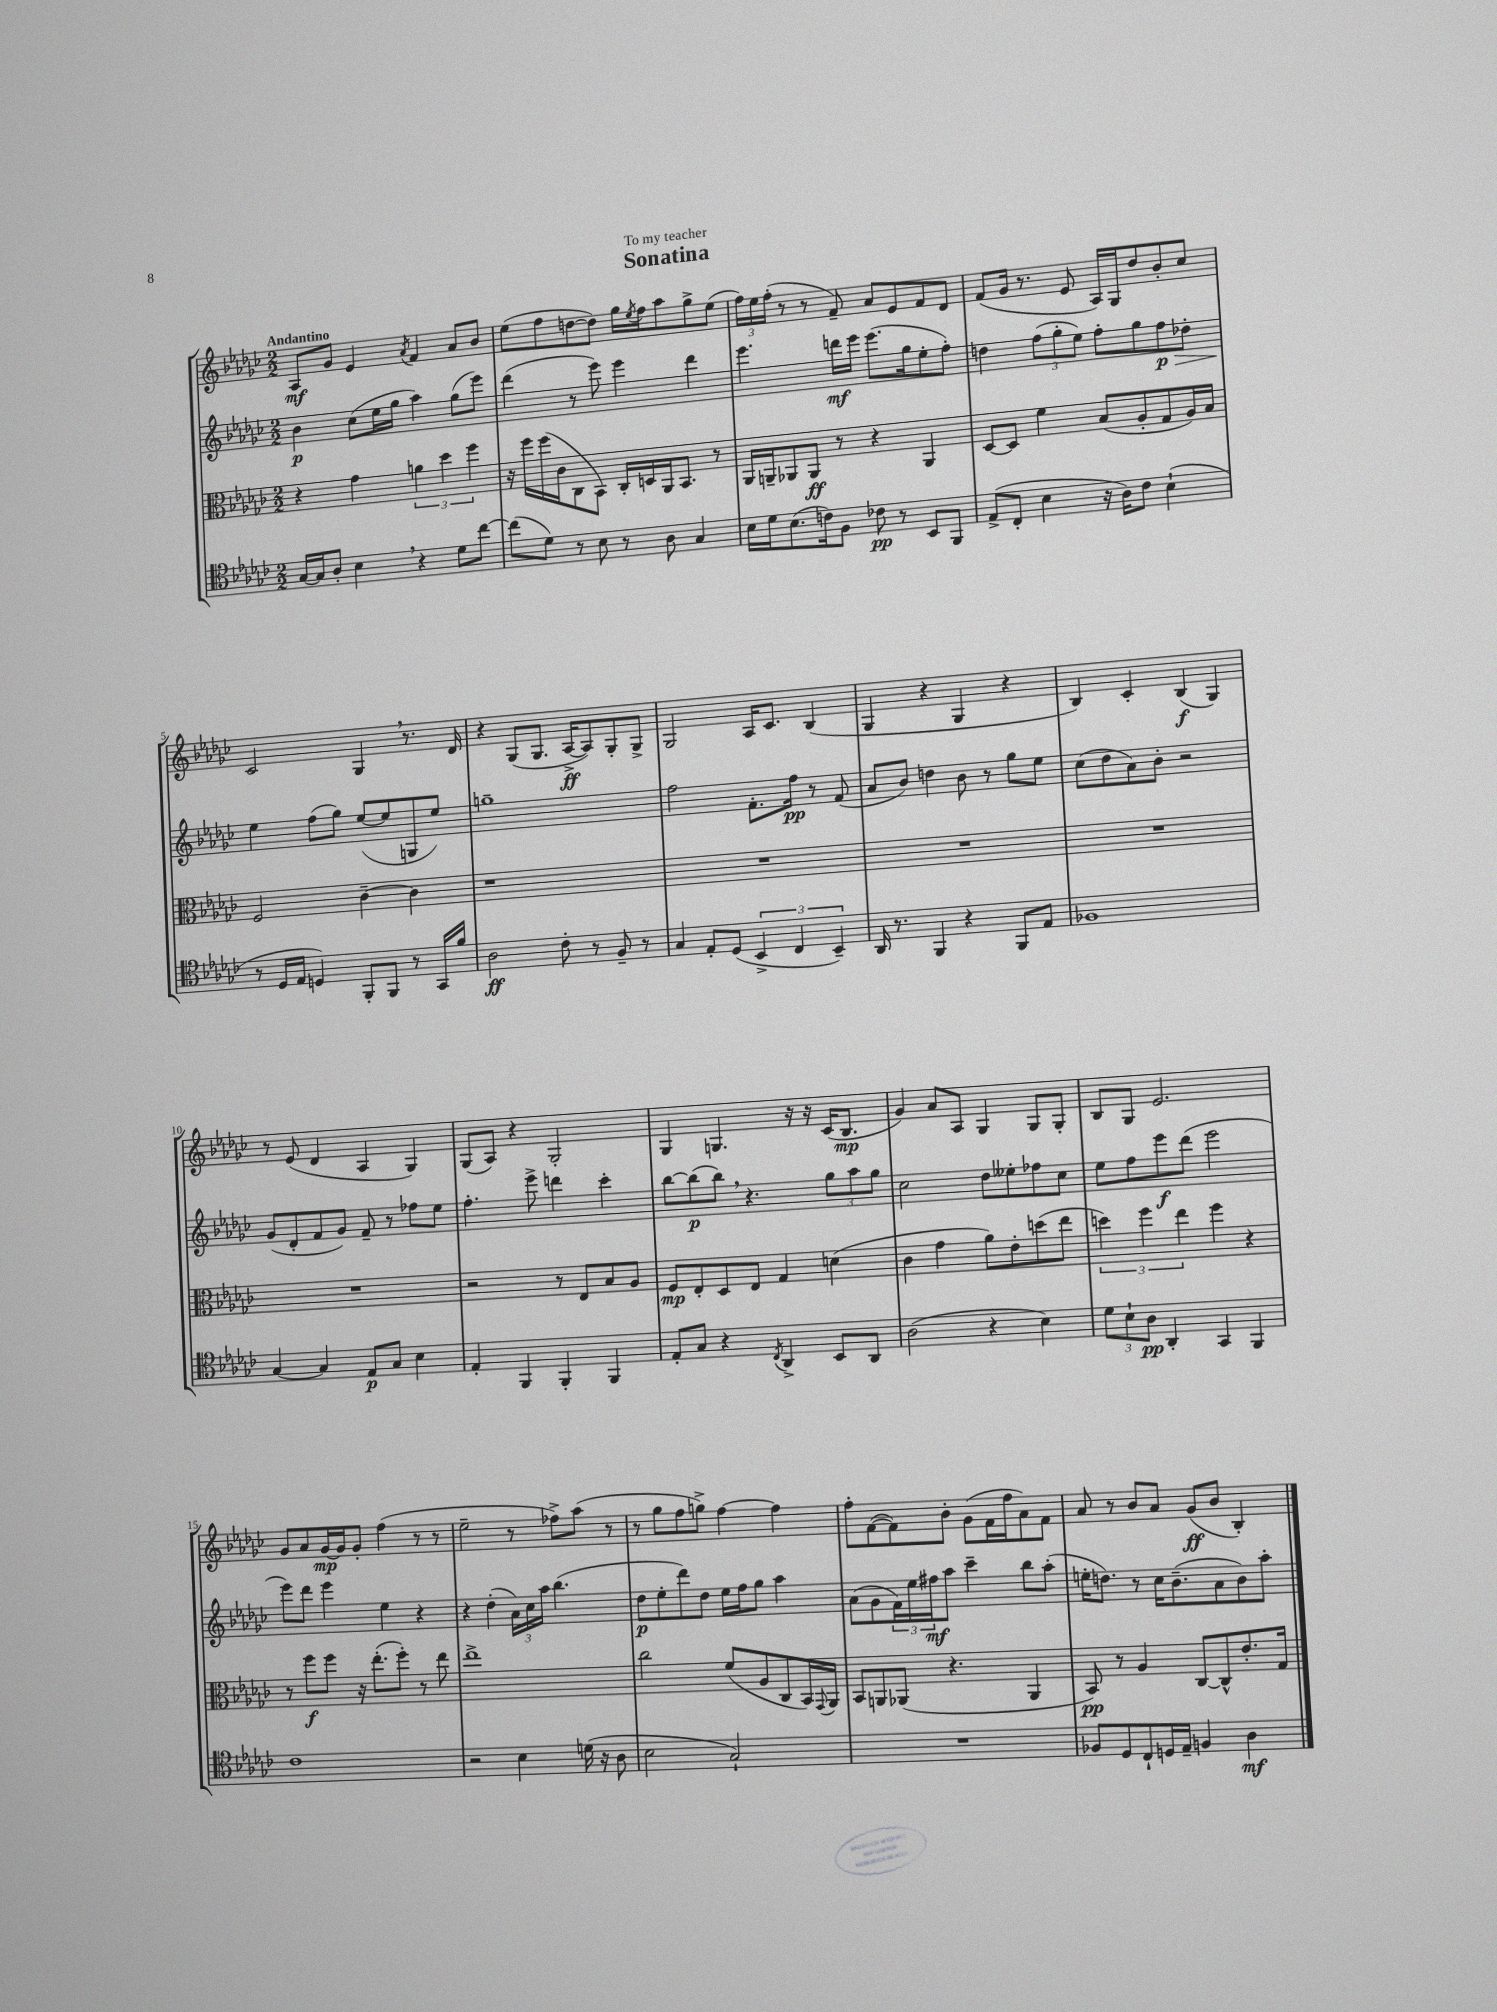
\header { title = "Sonatina" dedication = "To my teacher" }
<<
\new StaffGroup <<
\new Staff = "s0" {
    \clef treble \key ges \major \numericTimeSignature \time 2/2 \tempo "Andantino"
    aes8\mf ges'8 ees'4 \acciaccatura { aes'8 } f'4 aes'8 bes'8 |
    ees''8( f''8 d''8~ d''8) ges''16 \acciaccatura { ees''8 } f''16 aes''8 ges''8-> ees''8( |
    \tuplet 3/2 { f''16) ees''16 f''16-.( } r8 r8 f'8--) aes'8 ees'8 f'8 des'8 |
    f'8( ges'16 r8. ees'8 aes16) ges16 des''8 bes'8-. ces''8 |
    ces'2 ges4 \breathe r8. des'16 |
    r4 ges8( ges8. aes16~->\ff aes8) ges8-. ges8-> |
    ges2 aes16 ces'8. bes4( |
    ges4 r4 ges4 r4 |
    bes4) ces'4-. bes4\f( ges4) |
    r8 ees'8( des'4 aes4 ges4) |
    ges8( aes8) r4 ges2-. |
    ges4 g4. r16 r16 ces'16( bes8.\mp |
    ges'4) aes'8 aes8 ges4 ges8 ges8-. |
    bes8 ges8 ees'2. |
    ges'8 aes'8 ges'16~\mp ges'16 ges'8-. f''4( r8 r8 |
    ees''2-- r8 fes''8->) aes''8( r8 |
    r8 ges''8 f''8 g''8->) f''4~ f''4 |
    f''8-. f'8~( f'8) bes'8-. ges'8( f'16 f''16 aes'8) f'8 |
    aes'8 r8 bes'8 aes'8 ges'8\ff( bes'8 bes4-.) \bar "|." |
}
\new Staff = "s1" {
    \clef treble \key ges \major \numericTimeSignature \time 2/2
    bes'4\p ces''8( ees''16 ges''16 aes''4) ges''8( ees'''8) |
    des'''4( r8 ees'''8) ees'''4 des'''4 |
    ees'''4. d'''16\mf ees'''16 ees'''8.( ges''16 ees''8-. f''8-.) |
    d''4 \tuplet 3/2 { f''8( ges''8-. ees''8) } f''8-. ges''8 f''8\p\> des''8-. |
    ees''4\! f''8( ges''8) ees''8~( ees''8 g8 ees''8) |
    g''1-- |
    f''2 f'8.-. f''16\pp r8 f'8( |
    aes'8 bes'8) d''4 bes'8 r8 ges''8 ees''8 |
    ces''8( des''8 aes'8) bes'8-. r2 |
    ges'8( des'8-. f'8 ges'8) f'8-- r8 fes''8 ees''8 |
    f''4.-. ees'''8-> d'''4 ces'''4-. |
    bes''8~ bes''8\p( bes''8) \breathe r4. \tuplet 3/2 { ges''8 aes''8 ges''8 } |
    ces''2 des''8 eeses''8-. fes''8 ces''8 |
    ees''8 f''8 ees'''8\f des'''8( ees'''2 |
    ees'''8) des'''8 ees'''4 ees''4 r4 |
    r4 des''4-.( \tuplet 3/2 { aes'16) ces''16 aes''16 } bes''4.( |
    des''8\p ees''8-. des'''8) des''8 ees''16 f''16 ges''8 aes''4 |
    aes'8( ges'8 \tuplet 3/2 { f'16) ees''16 fis''16\mf } aes''8 ces'''4-- bes''8 aes''8-.( |
    e''16-. d''8.) r8 ces''16 bes'8.--( aes'8 bes'8) aes''8-. \bar "|." |
}
\new Staff = "s2" {
    \clef alto \key ges \major \numericTimeSignature \time 2/2
    r4 ges'4 \tuplet 3/2 { a'4 des''4 f''4 } |
    r16 f''16 f''16( ces'16 ces8 bes,8) ces16-. d16 aes,16 bes,8. r8 |
    aes,16 a,16-- aes,8 aes,8\ff r8 r4 aes,4 |
    des8~ des8 f'4 bes8( aes8-. ges8 aes16) bes16 |
    f2 ces'4~-- ces'4 |
    r1 |
    R1 |
    R1 |
    R1 |
    R1 |
    r2 r8 ees8 bes8 aes8 |
    f8\mp ees8-. des8 ees8 ges4 d'4( |
    ces'4 ges'4 aes'8) ees'8-. d''8( ees''8 |
    \tuplet 3/2 { d''4) f''4 ees''4 } f''4 r4 |
    r8 f''8\f f''8 r16 ees''8.-.( f''8-.) r8 ees''8 |
    ees''1-> |
    ces''2 f'8( aes8 ces8 bes,16) \appoggiatura { ges,8 } aes,16 |
    bes,8 a,8 aes,8( r4. aes,4 |
    bes,8\pp) r8 aes4 ces8~ ces8-^ ees'8.-. ges16 \bar "|." |
}
\new Staff = "s3" {
    \clef tenor \key ges \major \numericTimeSignature \time 2/2
    ges16~ ges16 aes8-. bes4 \breathe r4 des'8 ces''8~ |
    ces''8( des'8) r8 bes8 r8 aes8 ges4 |
    bes16 des'16 bes8.( c'16) f8 ces'8\pp r8 bes,8 f,8 |
    ees8->( ces8-. bes4 r16 aes16) ces'8 bes4-!( |
    r8 des16 ees16 d4) f,8-. f,8 r8 ges,16 f'16 |
    aes2\ff ces'8-. r8 f8-- r8 |
    ges4 ees8-. des8( \tuplet 3/2 { bes,4-> ces4 bes,4--) } |
    aes,16 r8. f,4 r4 f,8 ees8 |
    fes1 |
    ges4~ ges4 ees8\p ges8 bes4 |
    ees4-. f,4 f,4-. f,4 |
    ees8-. ges8 r4 \acciaccatura { ces8 } aes,4-> bes,8 aes,8 |
    aes2( r4 bes4) |
    \tuplet 3/2 { des'8 bes8-! aes8\pp } aes,4-. ges,4 f,4 |
    ces'1 |
    r2 bes4 d'16( r16 aes8 |
    bes2 ges2-!) |
    R1 |
    fes8 des8 ces8-! d16 ees16-- f4 aes4\mf \bar "|." |
}
>>
>>
